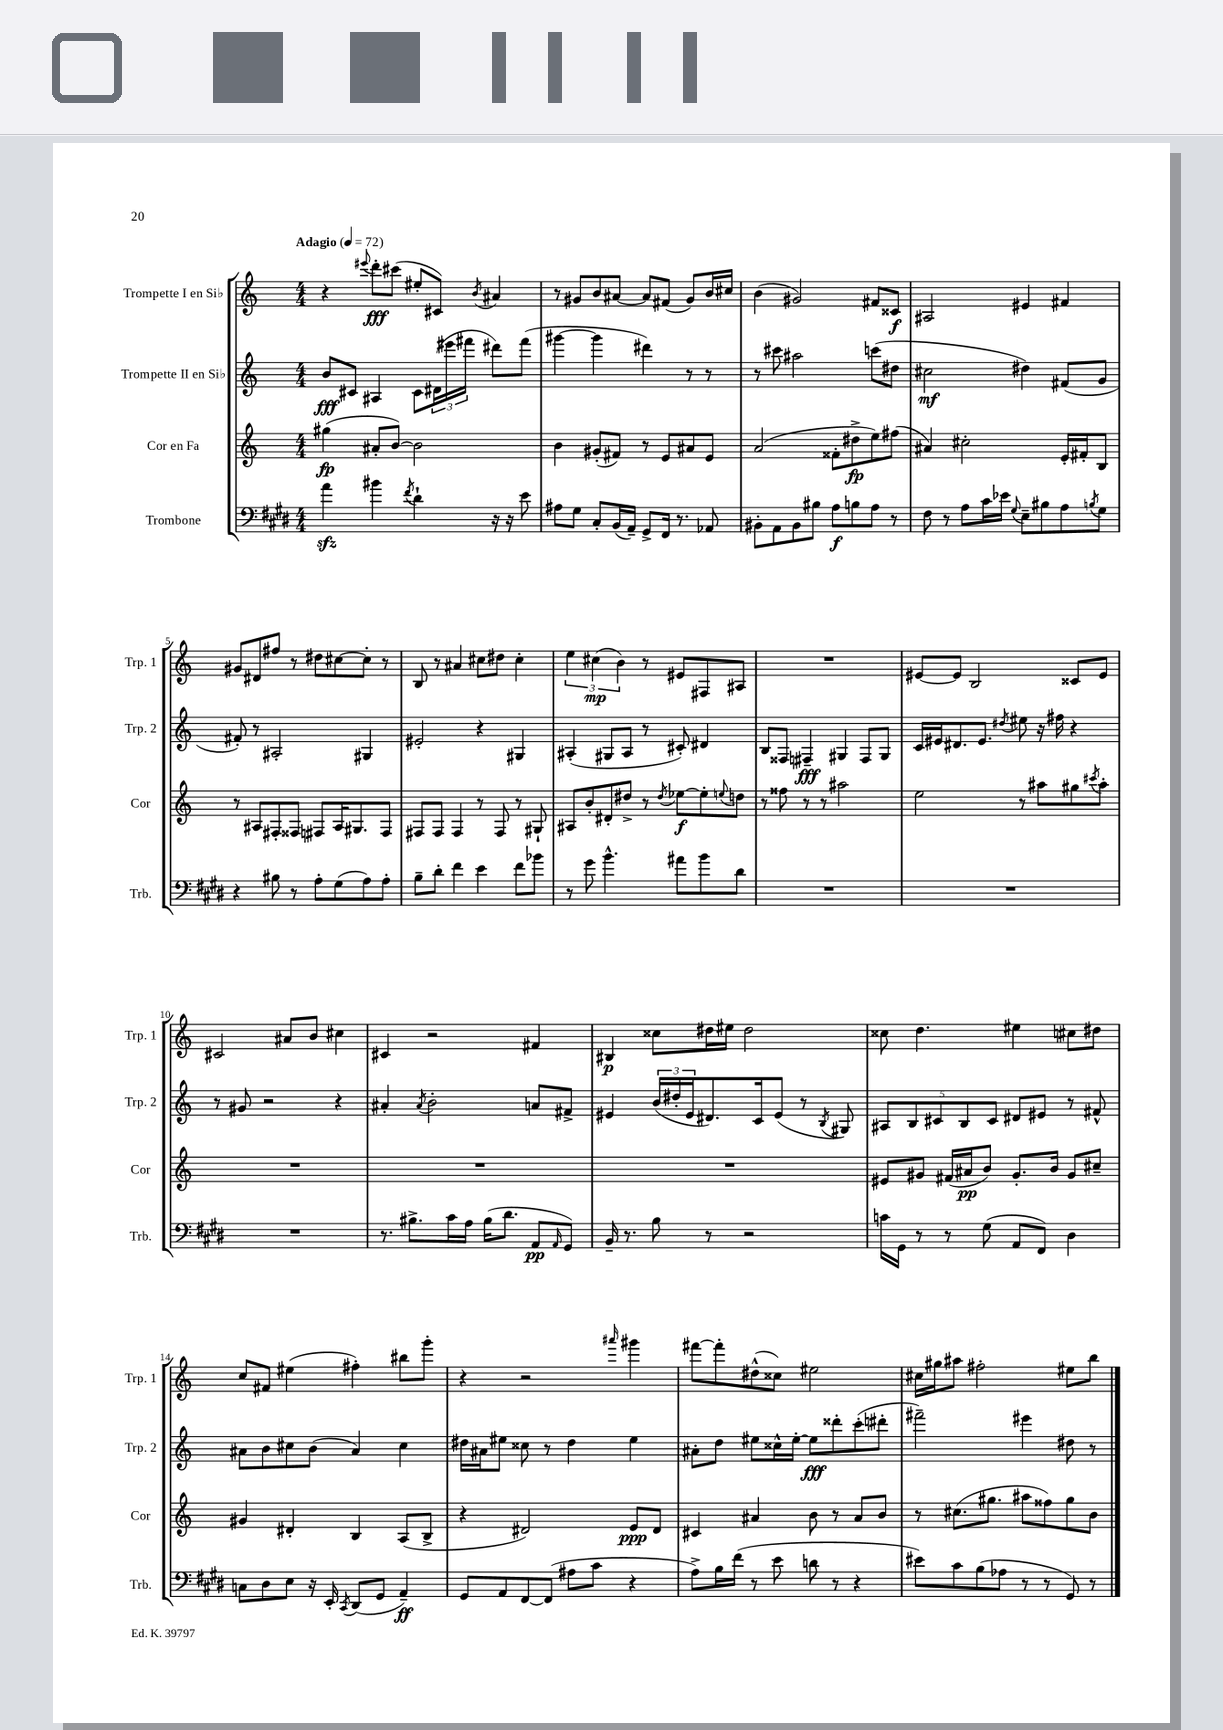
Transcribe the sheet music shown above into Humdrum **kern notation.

**kern	**dynam	**kern	**dynam	**kern	**dynam	**kern	**dynam
*part4	*part4	*part3	*part3	*part2	*part2	*part1	*part1
*staff4	*staff4	*staff3	*staff3	*staff2	*staff2	*staff1	*staff1
*I"Trombone	*	*I"Cor en Fa	*	*I"Trompette II en Si♭	*	*I"Trompette I en Si♭	*
*I'Trb.	*	*I'Cor	*	*I'Trp. 2	*	*I'Trp. 1	*
*clefF4	*	*clefG2	*	*clefG2	*	*clefG2	*
*k[f#c#g#d#]	*	*k[]	*	*k[]	*	*k[]	*
*M4/4	*	*M4/4	*	*M4/4	*	*M4/4	*
*MM72	*	*MM72	*	*MM72	*	*MM72	*
=1	=1	=1	=1	=1	=1	=1	=1
!	!	!	!	!	!	!LO:TX:a:B:t=Adagio	!
4azz\	.	(4gg#X\	fp	8b/L	fff	4r	.
.	.	.	.	8c#X/J	.	.	.
.	.	.	.	.	.	8qqeee#X/	.
4b#X\	.	8a#X'/L	.	4A#X/	.	8ddd'\L	fff
.	.	[8b/J)	.	.	.	(8ccc#X\J	.
8qf#/	.	.	.	.	.	.	.
4d#`\	.	2b\]	.	8c#\L	.	8ee#X'/L	.
.	.	.	.	(24d#X\L	.	8c#X/J)	.
.	.	.	.	24eee#X\	.	.	.
.	.	.	.	24fff#X\JJ	.	.	.
.	.	.	.	.	.	8qb/	.
16r	.	.	.	8ddd#X\L)	.	4a#X/	.
16r	.	.	.	.	.	.	.
8e\	.	.	.	(8fff#\J	.	.	.
=2	=2	=2	=2	=2	=2	=2	=2
8A#X\L	.	4b\	.	[4ggg#X\	.	8r	.
8G#\J	.	.	.	.	.	8g#X/L	.
8C#'/L	.	(8g#X'/L	.	4ggg#\]	.	8b/	.
(16BB/L	.	8f#X/J)	.	.	.	[8a#X/J	.
16AA~/JJ)	.	.	.	.	.	.	.
8GG#^/L	.	8r	.	4ddd#X\)	.	8a#/L]	.
16FF#/Jk	.	8e/L	.	.	.	(8f#X/J	.
8.r	.	.	.	.	.	.	.
.	.	8a#X/	.	8r	.	8g#/L)	.
8AA-X/	.	8e/J	.	8r	.	16b/L	.
.	.	.	.	.	.	16cc#X/JJ	.
=3	=3	=3	=3	=3	=3	=3	=3
8BB#X'\L	.	(2a/	.	8r	.	(4b\	.
8AA\	.	.	.	8ccc#X\	.	.	.
8BB#\	.	.	.	2aa#X\	.	2g#X/)	.
8B#X\J	.	.	.	.	.	.	.
8A\L	f	8f##X'\L	.	.	.	.	.
8Bn\	.	8dd#X^\	fp	.	.	.	.
8A\J	.	8ee\)	.	(8cccn\L	.	8f#X/L	.
8r	.	(8ff#X\J	.	8dd#X\J	.	8c##X/J	f
=4	=4	=4	=4	=4	=4	=4	=4
8F#\	.	4a#X/)	.	2cc#X\	mf	2A#X/	.
8r	.	.	.	.	.	.	.
8A\L	.	2cc#X'\	.	.	.	.	.
16c#\L	.	.	.	.	.	.	.
16e-X\JJ	.	.	.	.	.	.	.
8qqG#/	.	.	.	.	.	.	.
8E~\L	.	.	.	4dd#X\)	.	4e#X/	.
8B#X\	.	.	.	.	.	.	.
8A\	.	16e'/LL	.	(8f#X/L	.	4f#X/	.
.	.	16f#X'/J	.	.	.	.	.
8qBn/	.	.	.	.	.	.	.
8G#\J	.	8B/J	.	8g/J	.	.	.
!!LO:LB:g=z
=5	=5	=5	=5	=5	=5	=5	=5
4r	.	8r	.	8f#X'/)	.	8g#X/L	.
.	.	8A#X/L	.	8r	.	8d#X/	.
8B#X\	.	8F#X'/	.	2A#X'/	.	8ff#X/J	.
8r	.	8F##X/J	.	.	.	8r	.
8A'\L	.	8F#X/L	.	.	.	8dd#X\L	.
(8G#\	.	16A#/K	.	.	.	[8cc#X\	.
.	.	8.G#X/	.	.	.	.	.
8A\)	.	.	.	4G#X/	.	8cc#'\J]	.
8A'\J	.	8F#/J	.	.	.	8r	.
=6	=6	=6	=6	=6	=6	=6	=6
8B~\L	.	8F#X/L	.	2e#X'/	.	8B/	.
8d#'\J	.	8F#/J	.	.	.	8r	.
4f#\	.	4F#/	.	.	.	4a#X/	.
4e\	.	8r	.	4r	.	8cc#X\L	.
.	.	8F#/	.	.	.	8dd#X\J	.
8f#\L	.	8r	.	4G#X/	.	4cc#'\	.
8b-X\J	.	8G#X`/	.	.	.	.	.
=7	=7	=7	=7	=7	=7	=7	=7
8r	.	8A#X/L	.	(4A#X'/	.	6ee\	.
8g#\	.	8b'/	.	.	.	.	.
.	.	.	.	.	.	(6cc#X\	mp
4.b^^\	.	8d#X'/	.	8G#X/L	.	.	.
.	.	.	.	.	.	6b\)	.
.	.	8dd#X^/J	.	8A#/J	.	.	.
.	.	8r	.	8r	.	8r	.
.	.	8qdd#/	.	.	.	.	.
8a#X\L	.	[8ee-X\L	f	8c#X'/)	.	8e#X/L	.
8b\	.	8ee-'\]	.	4d#X/	.	8F#X/	.
.	.	8qqeen/	.	.	.	.	.
8d#\J	.	8ddn\J	.	.	.	8A#X/J	.
=8	=8	=8	=8	=8	=8	=8	=8
1r	.	8r	.	8B/L	.	1r	.
.	.	8ff##X\	.	8F##X/J	.	.	.
.	.	8r	.	4F#X~/	fff	.	.
.	.	8r	.	.	.	.	.
.	.	2aa#X\	.	4G#X/	.	.	.
.	.	.	.	8F#/L	.	.	.
.	.	.	.	8G#/J	.	.	.
=9	=9	=9	=9	=9	=9	=9	=9
1r	.	2ee\	.	16c/LL	.	[8e#X/L	.
.	.	.	.	16e#X/J	.	.	.
.	.	.	.	8.d#X/	.	8e#/J]	.
.	.	.	.	.	.	2B/	.
.	.	.	.	8.e#/J	.	.	.
.	.	.	.	8qdd#X/	.	.	.
.	.	8r	.	8ee#X\	.	.	.
.	.	8aa#X\L	.	16r	.	.	.
.	.	.	.	16ff#X\	.	.	.
.	.	8gg#X\	.	4r	.	8c##X/L	.
.	.	8qccc#X/	.	.	.	.	.
.	.	8aa#'\J	.	.	.	8e#/J	.
!!LO:LB:g=z
=10	=10	=10	=10	=10	=10	=10	=10
1r	.	1r	.	8r	.	2c#X/	.
.	.	.	.	8g#X/	.	.	.
.	.	.	.	2r	.	.	.
.	.	.	.	.	.	8a#X/L	.
.	.	.	.	.	.	8b/J	.
.	.	.	.	4r	.	4cc#X\	.
=11	=11	=11	=11	=11	=11	=11	=11
8.r	.	1r	.	4a#X'/	.	4c#X/	.
8.B#X^\L	.	.	.	.	.	.	.
.	.	.	.	8qa#/	.	.	.
.	.	.	.	2b'\	.	2r	.
16c#\L	.	.	.	.	.	.	.
16A\JJ	.	.	.	.	.	.	.
(16B#\KL	.	.	.	.	.	.	.
8.d#\J	.	.	.	.	.	.	.
8AA/L	pp	.	.	8an/L	.	4f#X/	.
16qqAA/	.	.	.	.	.	.	.
8GG#/J)	.	.	.	8f#X^/J	.	.	.
=12	=12	=12	=12	=12	=12	=12	=12
16BB~/	.	1r	.	4e#X/	.	4B#X/	p
8.r	.	.	.	.	.	.	.
8B\	.	.	.	(24b/LL	.	8cc##X\L	.
.	.	.	.	24dd#X'/	.	.	.
.	.	.	.	24e#/J	.	.	.
8r	.	.	.	8.d#X/)	.	16dd#X\L	.
.	.	.	.	.	.	16ee#X\JJ	.
2r	.	.	.	.	.	2dd#\	.
.	.	.	.	16c/k	.	.	.
.	.	.	.	(8e#/J	.	.	.
.	.	.	.	8r	.	.	.
.	.	.	.	8qB/	.	.	.
.	.	.	.	8G#X/)	.	.	.
=13	=13	=13	=13	=13	=13	=13	=13
16cn\LL	.	8e#X/L	.	10A#X/L	.	8cc##X\	.
16GG#\JJ	.	.	.	.	.	.	.
.	.	.	.	10B/	.	.	.
8r	.	8g#X/J	.	.	.	4.dd\	.
.	.	.	.	10c#X/	.	.	.
8r	.	(16f#X/LL	.	.	.	.	.
.	.	.	.	10B/	.	.	.
.	.	16a#X/J	pp	.	.	.	.
(8G#\	.	8b/J)	.	.	.	.	.
.	.	.	.	10c#/J	.	.	.
8AA/L	.	8.g#'/L	.	8d#X/L	.	4ee#X\	.
8FF#/J)	.	.	.	8e#X/J	.	.	.
.	.	16b/Jk	.	.	.	.	.
4D#\	.	8g#/L	.	8r	.	8cc#X\L	.
.	.	8cc#X~/J	.	8f#X^^/	.	8dd#X\J	.
!!LO:LB:g=z
=14	=14	=14	=14	=14	=14	=14	=14
8Cn\L	.	4g#X/	.	8a#X\L	.	8cc/L	.
8D#\	.	.	.	8b\	.	8f#X/J	.
8E\J	.	4d#X'/	.	8cc#X\	.	(4ee#X\	.
16r	.	.	.	(8b\J	.	.	.
16EE'/	.	.	.	.	.	.	.
8qCC#/	.	.	.	.	.	.	.
(8DD#/L	.	4B/	.	4a#/)	.	4ff#X'\)	.
8GG#/J	.	.	.	.	.	.	.
4AA~/)	ff	(8A/L	.	4cc#\	.	8bb#X\L	.
.	.	8B^/J	.	.	.	8ggg'\J	.
=15	=15	=15	=15	=15	=15	=15	=15
8GG#/L	.	4r	.	16dd#X\LL	.	4r	.
.	.	.	.	16a#X\J	.	.	.
8AA/	.	.	.	8ee#X\J	.	.	.
[8FF#/	.	2d#X/)	.	8cc##X\	.	2r	.
(8FF#/J]	.	.	.	8r	.	.	.
8A#X\L	.	.	.	4dd#\	.	.	.
8c#\J	.	.	.	.	.	.	.
.	.	.	.	.	.	16qqaaa#X/	.
4r	.	8e/L	ppp	4ee#\	.	4ggg#X\	.
.	.	8d#/J	.	.	.	.	.
=16	=16	=16	=16	=16	=16	=16	=16
8A^\L)	.	4c#X/	.	8a#X'\L	.	[8fff#X\L	.
16B\L	.	.	.	8dd\J	.	8fff#'\]	.
(16f#\JJ	.	.	.	.	.	.	.
8r	.	4a#X/	.	8ee#X\L	.	(8dd#X^^\	.
8e\	.	.	.	16cc##X^^\L	.	8cc##X\J)	.
.	.	.	.	[16ee#'\JJ	.	.	.
8dn\	.	8b\	.	8ee#\L]	fff	2ee#X\	.
8r	.	8r	.	8ddd##X'\	.	.	.
4r	.	8a#/L	.	(8ccc'\	.	.	.
.	.	8b/J	.	8ddd#X'\J	.	.	.
=17	=17	=17	=17	=17	=17	=17	=17
8e#X\L)	.	8r	.	2fff#X~\)	.	16cc#X\LL	.
.	.	.	.	.	.	16gg#X\J	.
8c#\	.	(8.cc#X\L	.	.	.	8aa#X\J	.
(8B\	.	.	.	.	.	2ff#X'\	.
.	.	8.gg#X\J	.	.	.	.	.
8A-X\J	.	.	.	.	.	.	.
8r	.	8aa#X\L	.	4eee#X\	.	.	.
8r	.	8ff##X\)	.	.	.	.	.
8GG#/)	.	8gg#\	.	8dd#X\	.	8ee#X\L	.
8r	.	8b\J	.	8r	.	8bb\J	.
==	==	==	==	==	==	==	==
*-	*-	*-	*-	*-	*-	*-	*-
